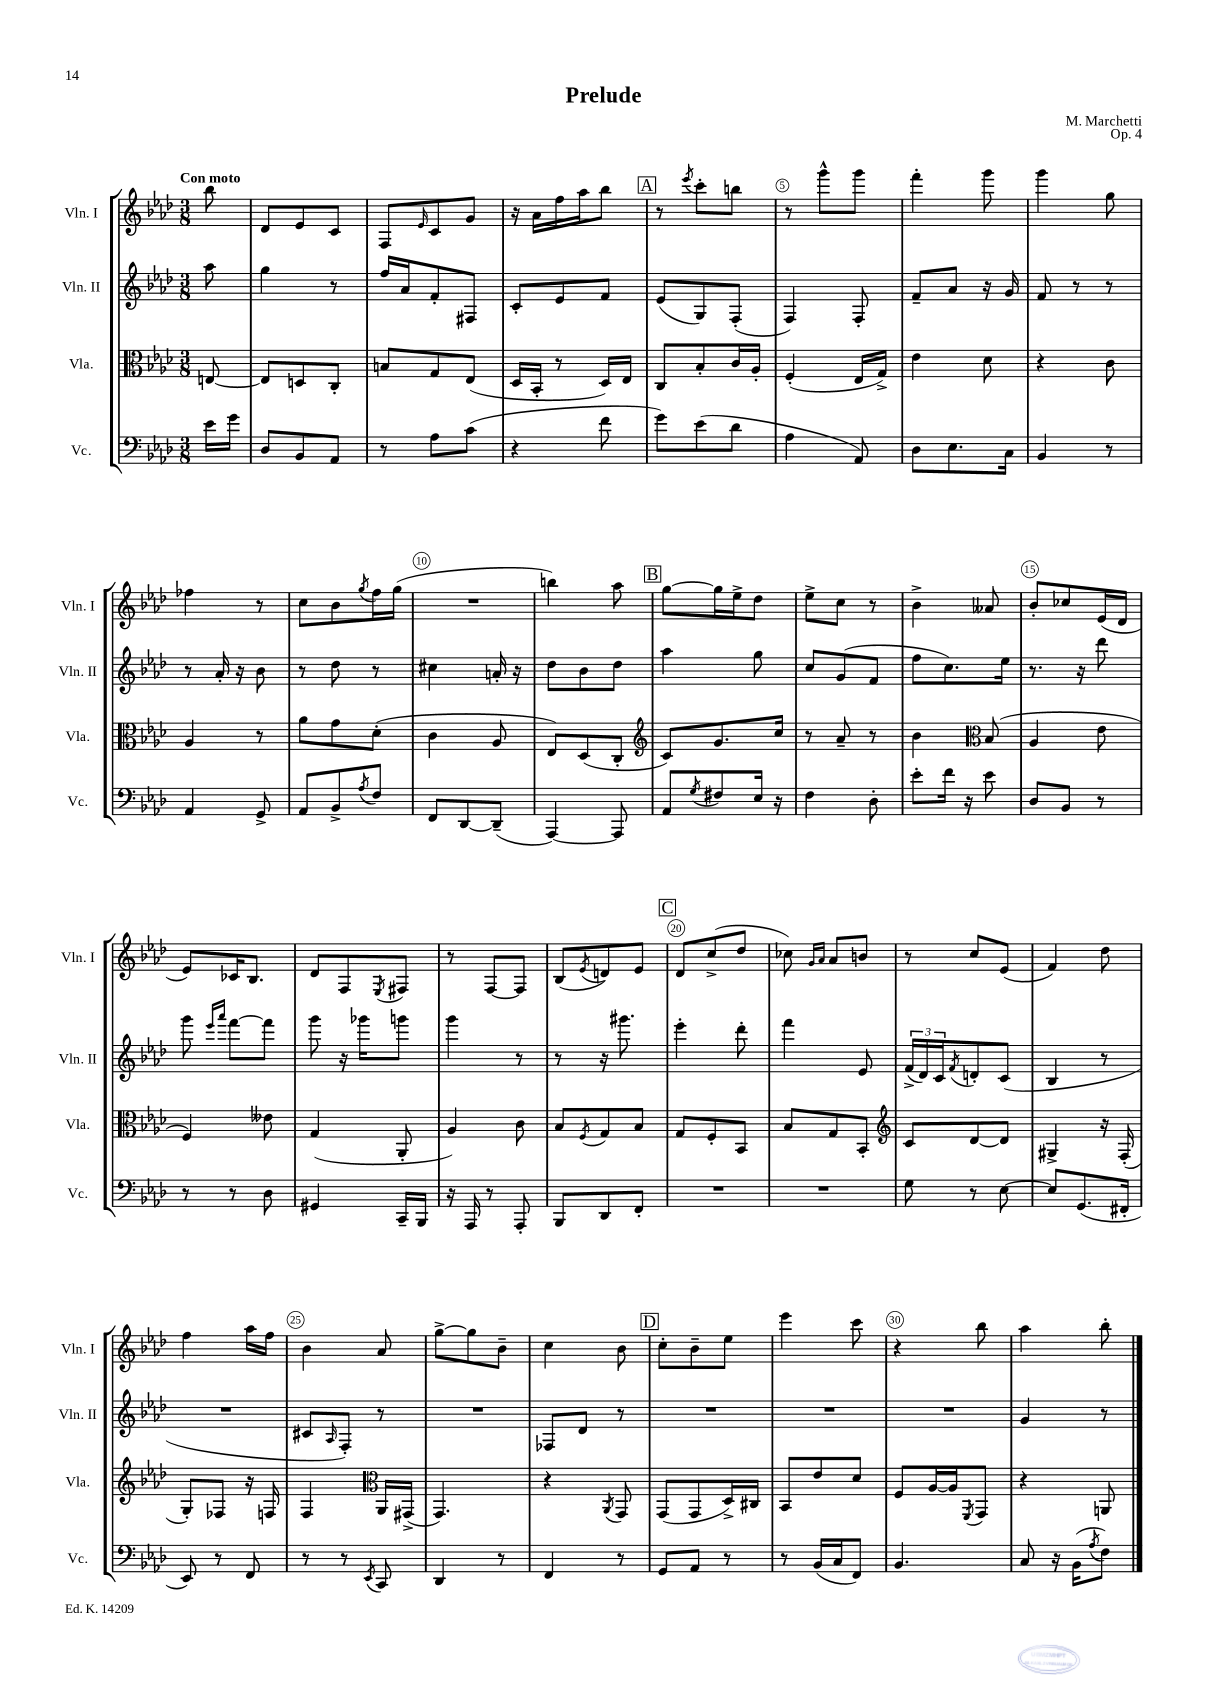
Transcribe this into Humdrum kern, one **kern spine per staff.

**kern	**kern	**kern	**kern
*part4	*part3	*part2	*part1
*staff4	*staff3	*staff2	*staff1
*I"Vc.	*I"Vla.	*I"Vln. II	*I"Vln. I
*I'Vc.	*I'Vla.	*I'Vln. II	*I'Vln. I
*clefF4	*clefC3	*clefG2	*clefG2
*k[b-e-a-d-]	*k[b-e-a-d-]	*k[b-e-a-d-]	*k[b-e-a-d-]
*M3/8	*M3/8	*M3/8	*M3/8
=	=	=	=
!	!	!	!LO:TX:a:B:t=Con moto
16e-\LL	[8En/	8aa-\	8bb-\
16g\JJ	.	.	.
=1	=1	=1	=1
8D-/L	8E/L]	4gg\	8d-/L
8BB-/	8Dn/	.	8e-/
8AA-/J	8C'/J	8r	8c/J
=2	=2	=2	=2
8r	8Bn/L	16ff/LL	8F/L
.	.	16a-/J	.
.	.	.	16qqe-/
8A-\L	8G/	8f'/	8c/
(8c\J	(8E-/J	8F#X/J	8g/J
=3	=3	=3	=3
4r	16D-/LL	8c'/L	16r
.	16BB-'/JJ	.	16a-\LL
.	8r	8e-/	16ff\
.	.	.	16aa-\J
8f\	16D-/LL)	8f/J	8bb-\J
.	16E-/JJ	.	.
!!LO:REH:place=s1:t=A
=4	=4	=4	=4
8g\L)	8C/L	(8e-/L	8r
.	.	.	8qeee-/
(8e-\	8B-'/	8G/)	8ccc'\L
8d-\J	16c/L	(8F'/J	8bbn\J
.	16A-'/JJ	.	.
=5	=5	=5	=5
4A-\	(4F'/	4F/)	8r
.	.	.	8ggg^^\L
8AA-/)	16E-/LL	8F'/	8ggg\J
.	16G^/JJ)	.	.
=6	=6	=6	=6
8D-\L	4e-\	8f~/L	4fff'\
8.E-\	.	8a-/J	.
.	8d-\	16r	8ggg\
16C\Jk	.	16g/	.
=7	=7	=7	=7
4BB-/	4r	8f/	4ggg\
.	.	8r	.
8r	8c\	8r	8gg\
!!LO:LB:g=z
=8	=8	=8	=8
4AA-/	4A-/	8r	4ff-X\
.	.	16a-'/	.
.	.	16r	.
8GG^/	8r	8b-\	8r
=9	=9	=9	=9
8AA-/L	8a-\L	8r	8cc\L
8BB-^/	8g\	8dd-\	8b-\
8qA-/	.	.	8qgg/
8F/J	(8d-'\J	8r	16ff\L
.	.	.	(16gg\JJ
=10	=10	=10	=10
8FF/L	4c\	4cc#X\	4.r
[8DD-/	.	.	.
(8DD-~/J]	8A-/	16an'/	.
.	.	16r	.
=11	=11	=11	=11
[4AAA-/)	8E-/L)	8dd-\L	4bbn\)
.	(8D-/	8b-\	.
8AAA-/]	8C'/J	8dd-\J	8aa-\
!!LO:REH:place=s1:t=B
=12	=12	=12	=12
*	*clefG2	*	*
8AA-/L	8c/L)	4aa-\	[8gg\L
8qG/	.	.	.
8F#X/	8.g/	.	16gg\L]
.	.	.	16ee-^\J
16E-/Jk	.	8gg\	8dd-\J
16r	16cc/Jk	.	.
=13	=13	=13	=13
4F\	8r	8cc/L	8ee-^\L
.	8a-~/	(8g/	8cc\J
8D-'\	8r	8f/J	8r
=14	=14	=14	=14
8e-'\L	4b-\	8ff\L	4b-^\
16f\Jk	.	8.cc\)	.
16r	.	.	.
*	*clefC3	*	*
8e-\	(8B-/	.	8a--X/
.	.	16ee-\Jk	.
=15	=15	=15	=15
8D-/L	4A-/	8.r	8b-'/L
8BB-/J	.	.	8cc-X/
.	.	16r	.
8r	8e-\	8ddd-\	(16e-/L
.	.	.	16d-/JJ
!!LO:LB:g=z
=16	=16	=16	=16
8r	4F/)	8ggg\	8e-/L)
.	.	16qqeee-/LL	.
.	.	16qqaaa-/JJ	.
8r	.	[8fff\L	16c-X/K
.	.	.	8.B-/J
8D-\	8e--X\	8fff\J]	.
=17	=17	=17	=17
4GG#X/	(4G/	8ggg\	8d-/L
.	.	16r	8F/
.	.	16ggg-X\KL	.
.	.	.	8qE-/
16CC~/LL	8AA-'/	8gggn\J	8F#X/J
16BBB-/JJ	.	.	.
=18	=18	=18	=18
16r	4A-/)	4ggg\	8r
16AAA-/	.	.	.
8r	.	.	[8F/L
8AAA-'/	8c\	8r	8F/J]
=19	=19	=19	=19
8BBB-/L	8B-/L	8r	(8B-/L
.	8qF/	.	8qe-/
8DD-/	8G/	16r	8dn/)
.	.	8.ggg#X\	.
8FF'/J	8B-/J	.	8e-/J
!!LO:REH:place=s1:t=C
=20	=20	=20	=20
4.r	8G/L	4eee-'\	8d-/L
.	8F'/	.	(8cc^/
.	8BB-/J	8ddd-'\	8dd-/J
=21	=21	=21	=21
4.r	8B-/L	4fff\	8cc-X\)
.	.	.	16qqg/LL
.	.	.	16qqa-/JJ
.	8G/	.	8a-/L
.	8BB-'/J	8e-/	8bn/J
=22	=22	=22	=22
*	*clefG2	*	*
8G\	8c/L	(24f^/LL	8r
.	.	24d-/)	.
.	.	24c/J	.
.	.	8qf/	.
8r	[8d-/	8dn'/	8cc/L
[8E-\	8d-/J]	(8c/J	(8e-/J
=23	=23	=23	=23
8E-/L]	4G#X^/	4B-/	4f/)
(8.GG/	.	.	.
.	16r	8r	8dd-\
16FF#X'/Jk	(16F'/	.	.
!!LO:LB:g=z
=24	=24	=24	=24
8EE-/)	8G'/L)	4.r	4ff\
8r	8F-X/J	.	.
8FF/	16r	.	16aa-\LL
.	16Fn/	.	16ff\JJ
=25	=25	=25	=25
8r	4F/	8c#X/L	4b-\
.	.	16qqA-/	.
8r	.	8F'/J)	.
8qEE-/	.	.	.
*	*clefC3	*	*
8CC/	16AA-/LL	8r	8a-/
.	(16GG#X^/JJ	.	.
=26	=26	=26	=26
4DD-/	4.GG/)	4.r	[8gg^\L
.	.	.	8gg\]
8r	.	.	8b-~\J
=27	=27	=27	=27
4FF/	4r	8F-X/L	4cc\
.	.	8d-/J	.
.	8qAA-/	.	.
8r	8GG/	8r	8b-\
!!LO:REH:place=s1:t=D
=28	=28	=28	=28
8GG/L	(8GG/L	4.r	8cc'\L
8AA-/J	8GG/	.	8b-~\
8r	16D-^/L)	.	8ee-\J
.	16C#X/JJ	.	.
=29	=29	=29	=29
8r	8BB-/L	4.r	4eee-\
(16BB-/LL	8e-/	.	.
16C/J	.	.	.
8FF/J)	8d-/J	.	8ccc\
=30	=30	=30	=30
4.BB-/	8F/L	4.r	4r
.	[16A-/L	.	.
.	16A-/J]	.	.
.	8qFF/	.	.
.	8GG/J	.	8bb-\
=31	=31	=31	=31
8C/	4r	4g/	4aa-\
16r	.	.	.
(16BB-\KL	.	.	.
8qA-/	.	.	.
8F\J)	8AAn/	8r	8bb-'\
==	==	==	==
*-	*-	*-	*-
